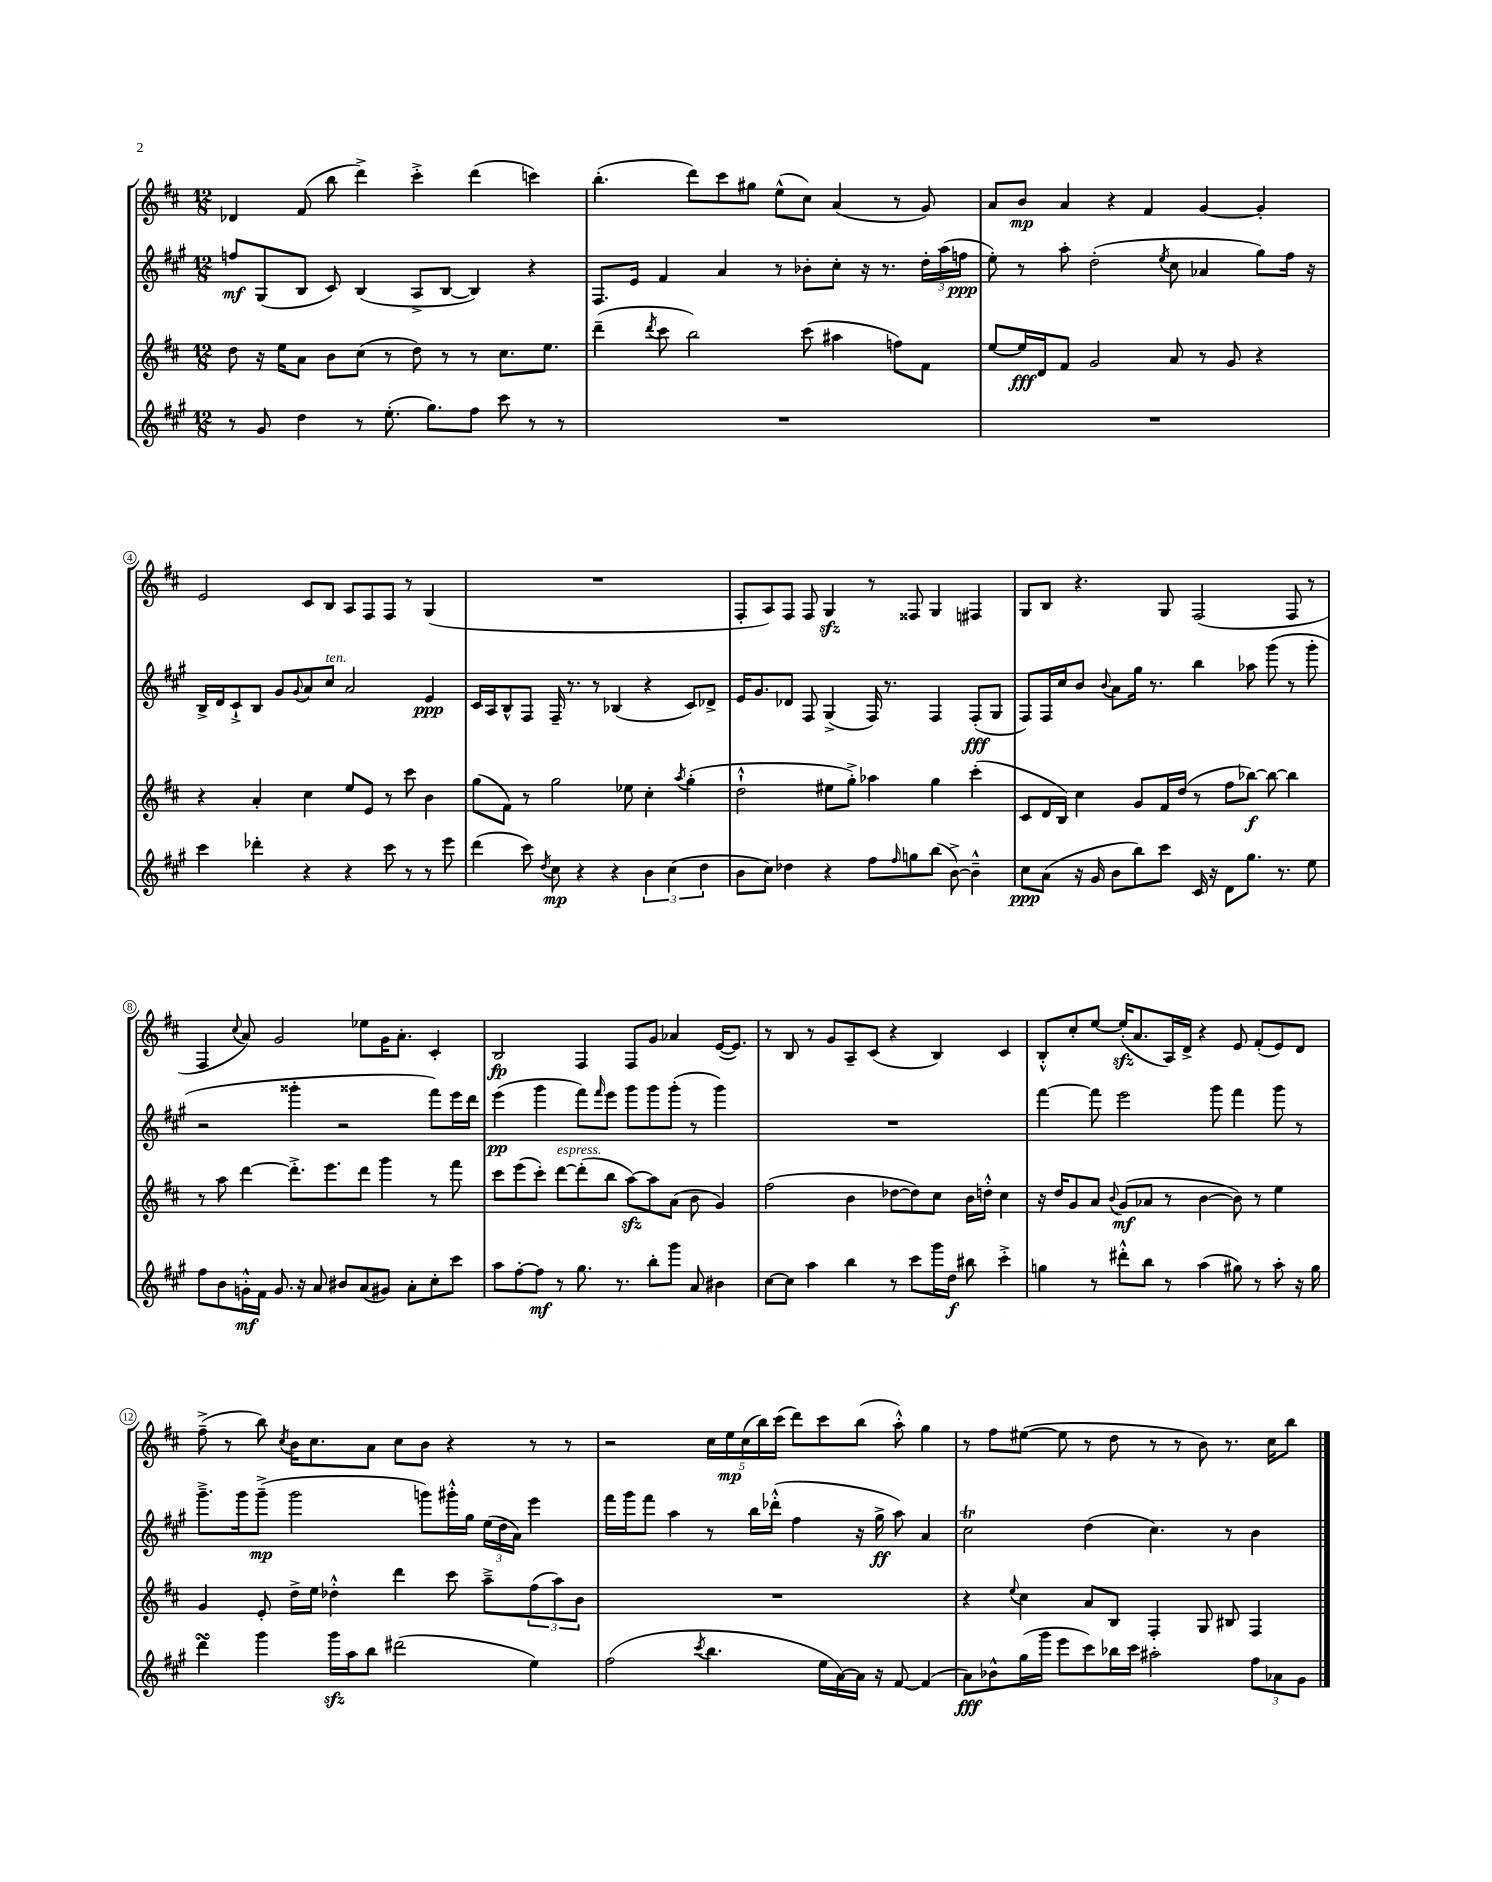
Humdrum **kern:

**kern	**dynam	**kern	**dynam	**kern	**dynam	**kern	**dynam
*part4	*part4	*part3	*part3	*part2	*part2	*part1	*part1
*staff4	*staff4	*staff3	*staff3	*staff2	*staff2	*staff1	*staff1
*clefG2	*	*clefG2	*	*clefG2	*	*clefG2	*
*k[f#c#g#]	*	*k[f#c#]	*	*k[f#c#g#]	*	*k[f#c#]	*
*M12/8	*	*M12/8	*	*M12/8	*	*M12/8	*
=1	=1	=1	=1	=1	=1	=1	=1
8r	.	8dd\	.	8ffn/L	mf	4d-X/	.
8g#/	.	16r	.	(8G#/	.	.	.
.	.	16ee\KL	.	.	.	.	.
4dd\	.	8a\J	.	8B/J	.	(8f#/	.
.	.	8b\L	.	8c#/)	.	8bb\	.
8r	.	(8cc#\J	.	(4B/	.	4ddd^\)	.
(8.ee'\	.	8r	.	.	.	.	.
.	.	8dd\)	.	8A^/L	.	4ccc#'^\	.
8.gg#\L)	.	.	.	.	.	.	.
.	.	8r	.	[8B/J	.	.	.
8ff#\J	.	8r	.	4B/])	.	(4ddd\	.
8ccc#\	.	8.cc#\L	.	.	.	.	.
8r	.	.	.	4r	.	4cccn\)	.
.	.	8.ee\J	.	.	.	.	.
8r	.	.	.	.	.	.	.
=2	=2	=2	=2	=2	=2	=2	=2
1.r	.	(4ddd~\	.	8.F#/L	.	(4.bb'\	.
.	.	.	.	16e/Jk	.	.	.
.	.	8qddd/	.	.	.	.	.
.	.	8ccc#\	.	4f#/	.	.	.
.	.	2bb\)	.	.	.	8ddd\L)	.
.	.	.	.	4a/	.	8ccc#\	.
.	.	.	.	.	.	8gg#X\J	.
.	.	.	.	8r	.	(8ee^^\L	.
.	.	(8ccc#\	.	8b-X'\L	.	8cc#\J)	.
.	.	4aa#X\	.	8cc#'\J	.	(4a/	.
.	.	.	.	16r	.	.	.
.	.	.	.	8.r	.	.	.
.	.	8ffn\L)	.	.	.	8r	.
.	.	8f#\J	.	24dd'\LL	.	8g/)	.
.	.	.	.	(24aa\	.	.	.
.	.	.	.	24ffn\JJ	ppp	.	.
=3	=3	=3	=3	=3	=3	=3	=3
1.r	.	[8ee/L	.	8ee'\)	.	8a/L	.
.	.	16ee/L]	fff	8r	.	8b/J	mp
.	.	16d/J	.	.	.	.	.
.	.	8f#/J	.	8aa'\	.	4a/	.
.	.	2g/	.	(2dd'\	.	.	.
.	.	.	.	.	.	4r	.
.	.	.	.	.	.	4f#/	.
.	.	.	.	8qee/	.	.	.
.	.	8a/	.	8cc#\	.	.	.
.	.	8r	.	4a-X/	.	[4g/	.
.	.	8g/	.	.	.	.	.
.	.	4r	.	8gg#\L)	.	4g'/]	.
.	.	.	.	16ff#\Jk	.	.	.
.	.	.	.	16r	.	.	.
!!LO:LB:g=z
=4	=4	=4	=4	=4	=4	=4	=4
4ccc#\	.	4r	.	16B^/LL	.	2e/	.
.	.	.	.	16d/J	.	.	.
.	.	.	.	8c#`^/	.	.	.
4ddd-X'\	.	4a'/	.	8B/J	.	.	.
.	.	.	.	8g#/L	.	.	.
.	.	.	.	8qqg#/	.	.	.
4r	.	4cc#\	.	8a/	.	8c#/L	.
!	!	!	!	!LO:TX:a:i:t=ten.	!	!	!
.	.	.	.	8cc#/J	.	8B/J	.
4r	.	8ee/L	.	2a/	.	8A/L	.
.	.	8e/J	.	.	.	8F#/	.
8ccc#\	.	8r	.	.	.	8F#/J	.
8r	.	8ccc#\	.	.	.	8r	.
8r	.	4b\	.	4e/	ppp	(4G/	.
8eee\	.	.	.	.	.	.	.
=5	=5	=5	=5	=5	=5	=5	=5
(4ddd\	.	(8gg\L	.	16c#/LL	.	1.r	.
.	.	.	.	16A/J	.	.	.
.	.	8f#\J)	.	8B^^/	.	.	.
8ccc#\)	.	8r	.	8F#/J	.	.	.
8qdd/	.	.	.	.	.	.	.
8cc#\	mp	2gg\	.	16F#~/	.	.	.
.	.	.	.	8.r	.	.	.
4r	.	.	.	.	.	.	.
.	.	.	.	8r	.	.	.
4r	.	.	.	(4B-X/	.	.	.
.	.	8ee-X\	.	.	.	.	.
6b\	.	4cc#'\	.	4r	.	.	.
(6cc#\	.	.	.	.	.	.	.
.	.	8qaa/	.	.	.	.	.
.	.	(4gg'\	.	8c#/L)	.	.	.
6dd\	.	.	.	.	.	.	.
.	.	.	.	8d-X^/J	.	.	.
=6	=6	=6	=6	=6	=6	=6	=6
8b\L	.	2dd`^^\	.	16e/KL	.	8F#'/L	.
.	.	.	.	8.g#/	.	.	.
8cc#\J)	.	.	.	.	.	8A/)	.
4dd-X\	.	.	.	8d-X/J	.	8F#/J	.
.	.	.	.	8F#/	.	8F#/	.
4r	.	8ee#X\L	.	(4G#^/	.	4Gzz/	.
.	.	8gg'^\J)	.	.	.	.	.
8ff#\L	.	4aa-X\	.	16F#/)	.	8r	.
.	.	.	.	8.r	.	.	.
16qqff#/	.	.	.	.	.	.	.
8ggn\	.	.	.	.	.	8F##X/	.
(8bb\J	.	4gg\	.	4F#/	.	4G/	.
[8b^\)	.	.	.	.	.	.	.
4b~^^\]	.	(4ccc#'\	.	(8F#'/L	fff	4F#X/	.
.	.	.	.	8G#/J	.	.	.
=7	=7	=7	=7	=7	=7	=7	=7
8cc#\L	ppp	8c#/L	.	8F#/L)	.	8G/L	.
(8a\J	.	16d/L	.	16F#/L	.	8B/J	.
.	.	16B/JJ)	.	16cc#/J	.	.	.
16r	.	4cc#\	.	8b/J	.	4.r	.
16g#/	.	.	.	.	.	.	.
.	.	.	.	8qqb/	.	.	.
8b\L	.	.	.	8a\L	.	.	.
8bb\)	.	8g/L	.	16gg#\Jk	.	.	.
.	.	.	.	8.r	.	.	.
8ccc#\J	.	16f#/L	.	.	.	8G/	.
.	.	(16dd/JJ	.	.	.	.	.
16c#/	.	8r	.	4bb\	.	(2F#/	.
16r	.	.	.	.	.	.	.
8d\L	.	8ff#\L	.	.	.	.	.
8.gg#\J	.	[8bb-X\J)	f	8aa-X\	.	.	.
.	.	8bb-\_	.	(8ggg#\	.	.	.
8.r	.	.	.	.	.	.	.
.	.	4bb-\]	.	8r	.	8F#/	.
8ee\	.	.	.	8ggg#'\	.	8r	.
!!LO:LB:g=z
=8	=8	=8	=8	=8	=8	=8	=8
8ff#\L	.	8r	.	2r	.	4F#/	.
8b\	.	8aa\	.	.	.	.	.
.	.	.	.	.	.	8qqcc#/	.
16gn'^^\L	mf	[4ddd\	.	.	.	8a/)	.
16f#\JJ	.	.	.	.	.	.	.
8.g/	.	.	.	.	.	2g/	.
.	.	8.ddd'^\L]	.	4ggg##X'\	.	.	.
16r	.	.	.	.	.	.	.
8a/	.	.	.	.	.	.	.
.	.	8.eee\	.	.	.	.	.
8b#X/L	.	.	.	2r	.	.	.
(8a/	.	8ddd\J	.	.	.	8ee-X\L	.
8g#X/J)	.	4ggg\	.	.	.	16g\K	.
.	.	.	.	.	.	8.a'\J	.
8a'\L	.	.	.	.	.	.	.
8cc#'\	.	8r	.	8fff#\L)	.	4c#'/	.
8ccc#\J	.	8fff#\	.	16eee\L	.	.	.
.	.	.	.	16ddd\JJ	.	.	.
=9	=9	=9	=9	=9	=9	=9	=9
8aa\L	.	8ccc#\L	.	(4eee\	pp	2B/	fp
[8ff#'\	.	(8eee\	.	.	.	.	.
8ff#\J]	mf	8ccc#'\J)	.	4ggg#\	.	.	.
!	!	!LO:TX:a:i:t=espress.	!	!	!	!	!
8r	.	[8ddd\L	.	.	.	.	.
8.gg#\	.	(8ddd'\]	.	8fff#\L)	.	4F#/	.
.	.	.	.	16qqfff#/	.	.	.
.	.	8bb\J	.	8eee\J	.	.	.
8.r	.	.	.	.	.	.	.
.	.	[8aazz\L)	.	8ggg#\L	.	8F#/L	.
8bb'\L	.	8aa\]	.	8ggg#\	.	8g/J	.
8ggg#\J	.	(8a\J	.	(8ggg#'\J	.	4a-X/	.
8a/	.	8b\	.	8r	.	.	.
4b#X\	.	4g/)	.	4ggg#\)	.	([16e/KL	.
.	.	.	.	.	.	8.e/J])	.
=10	=10	=10	=10	=10	=10	=10	=10
[8cc#\L	.	(2ff#\	.	1.r	.	8r	.
8cc#\J]	.	.	.	.	.	8B/	.
4aa\	.	.	.	.	.	8r	.
.	.	.	.	.	.	8g/L	.
4bb\	.	4b\	.	.	.	8A~/	.
.	.	.	.	.	.	(8c#/J	.
8r	.	[8dd-X\L	.	.	.	4r	.
8ccc#\L	.	8dd-\])	.	.	.	.	.
16ggg#\L	.	8cc#\J	.	.	.	4B/)	.
16dd\JJ	f	.	.	.	.	.	.
8bb#X\	.	16b\LL	.	.	.	.	.
.	.	16ddn'^^\JJ	.	.	.	.	.
4ccc#'^\	.	4cc#\	.	.	.	4c#/	.
=11	=11	=11	=11	=11	=11	=11	=11
4ggn\	.	16r	.	[4fff#\	.	8B'^^/L	.
.	.	16dd/KL	.	.	.	.	.
.	.	8g/	.	.	.	8cc#'/	.
8r	.	8a/J	.	8fff#\]	.	[8ee/J	.
.	.	8qqb/	.	.	.	.	.
8ddd#X'^^\L	.	(8g/L	mf	2eee\	.	(16eezz'/KL]	.
.	.	.	.	.	.	8.a/	.
8bb\J	.	8a-X/J	.	.	.	.	.
8r	.	8r	.	.	.	16A/L)	.
.	.	.	.	.	.	16d^/JJ	.
(4aa\	.	[4b\	.	.	.	4r	.
.	.	.	.	8ggg#\	.	.	.
8gg#X\)	.	8b\])	.	4fff#\	.	8e/	.
8r	.	8r	.	.	.	(8f#'/L	.
8aa'\	.	4ee\	.	8ggg#\	.	8e/)	.
16r	.	.	.	8r	.	8d/J	.
16gg#\	.	.	.	.	.	.	.
!!LO:LB:g=z
=12	=12	=12	=12	=12	=12	=12	=12
4dddsSSs\	.	4g/	.	8.ggg#~^\L	.	(8ff#~^\	.
.	.	.	.	.	.	8r	.
.	.	.	.	16ggg#\k	.	.	.
4ggg#\	.	8e'/	.	(8ggg#~^\J	mp	8bb\)	.
.	.	.	.	.	.	8qcc#/	.
.	.	16dd^\LL	.	2ggg#\	.	16b\KL	.
.	.	16ee\JJ	.	.	.	8.cc#\	.
16ggg#zz\LL	.	4dd-X'^^\	.	.	.	.	.
16aa\J	.	.	.	.	.	.	.
8bb\J	.	.	.	.	.	8a\J	.
(2ddd#X\	.	4ddd\	.	.	.	8cc#\L	.
.	.	.	.	8gggn\L)	.	8b\J	.
.	.	8ccc#\	.	16ggg#X'^^\L	.	4r	.
.	.	.	.	16gg#\JJ	.	.	.
.	.	8aa~^\L	.	(24ee\LL	.	.	.
.	.	.	.	24dd\	.	.	.
.	.	.	.	24a\JJ)	.	.	.
4ee\)	.	(12ff#\	.	4eee\	.	8r	.
.	.	12aa\)	.	.	.	.	.
.	.	.	.	.	.	8r	.
.	.	12b\J	.	.	.	.	.
=13	=13	=13	=13	=13	=13	=13	=13
(2ff#\	.	1.r	.	16fff#\LL	.	2r	.
.	.	.	.	16ggg#\J	.	.	.
.	.	.	.	8fff#\J	.	.	.
.	.	.	.	4aa\	.	.	.
8qccc#/	.	.	.	.	.	.	.
4.bb\	.	.	.	8r	.	20cc#\LL	.
.	.	.	.	.	.	20ee\	mp
.	.	.	.	.	.	(20cc#\	.
.	.	.	.	16bb\LL	.	.	.
.	.	.	.	.	.	20bb\)	.
.	.	.	.	(16ddd-X'^^\JJ	.	.	.
.	.	.	.	.	.	(20ccc#\JJ	.
.	.	.	.	4ff#\	.	8ddd\L)	.
16ee\LL	.	.	.	.	.	8ccc#\	.
[16a\)	.	.	.	.	.	.	.
16a\JJ]	.	.	.	16r	.	(8bb\J	.
16r	.	.	.	16gg#^\	ff	.	.
[8f#/	.	.	.	8aa\)	.	8aa'^^\)	.
(4f#/]	.	.	.	4a/	.	4gg\	.
=14	=14	=14	=14	=14	=14	=14	=14
8a\L)	fff	4r	.	2cc#t\	.	8r	.
8b-X^^\	.	.	.	.	.	8ff#\L	.
.	.	8qqee/	.	.	.	.	.
(16gg#\L	.	4cc#\	.	.	.	([8ee#X\J	.
16ggg#\JJ	.	.	.	.	.	.	.
8eee\L	.	.	.	.	.	8ee#\]	.
8ccc#\)	.	8a/L	.	(4dd\	.	8r	.
16bb-X\L	.	8B/J	.	.	.	8dd\	.
16ccc#\JJ	.	.	.	.	.	.	.
2aa#X'\	.	4F#'/	.	4.cc#\)	.	8r	.
.	.	.	.	.	.	8r	.
.	.	8G/	.	.	.	8b\)	.
.	.	8B#X/	.	8r	.	8.r	.
12ff#\L	.	4F#/	.	4b\	.	.	.
.	.	.	.	.	.	16cc#\KL	.
12a-X\	.	.	.	.	.	.	.
.	.	.	.	.	.	8bb\J	.
12g#\J	.	.	.	.	.	.	.
==	==	==	==	==	==	==	==
*-	*-	*-	*-	*-	*-	*-	*-
